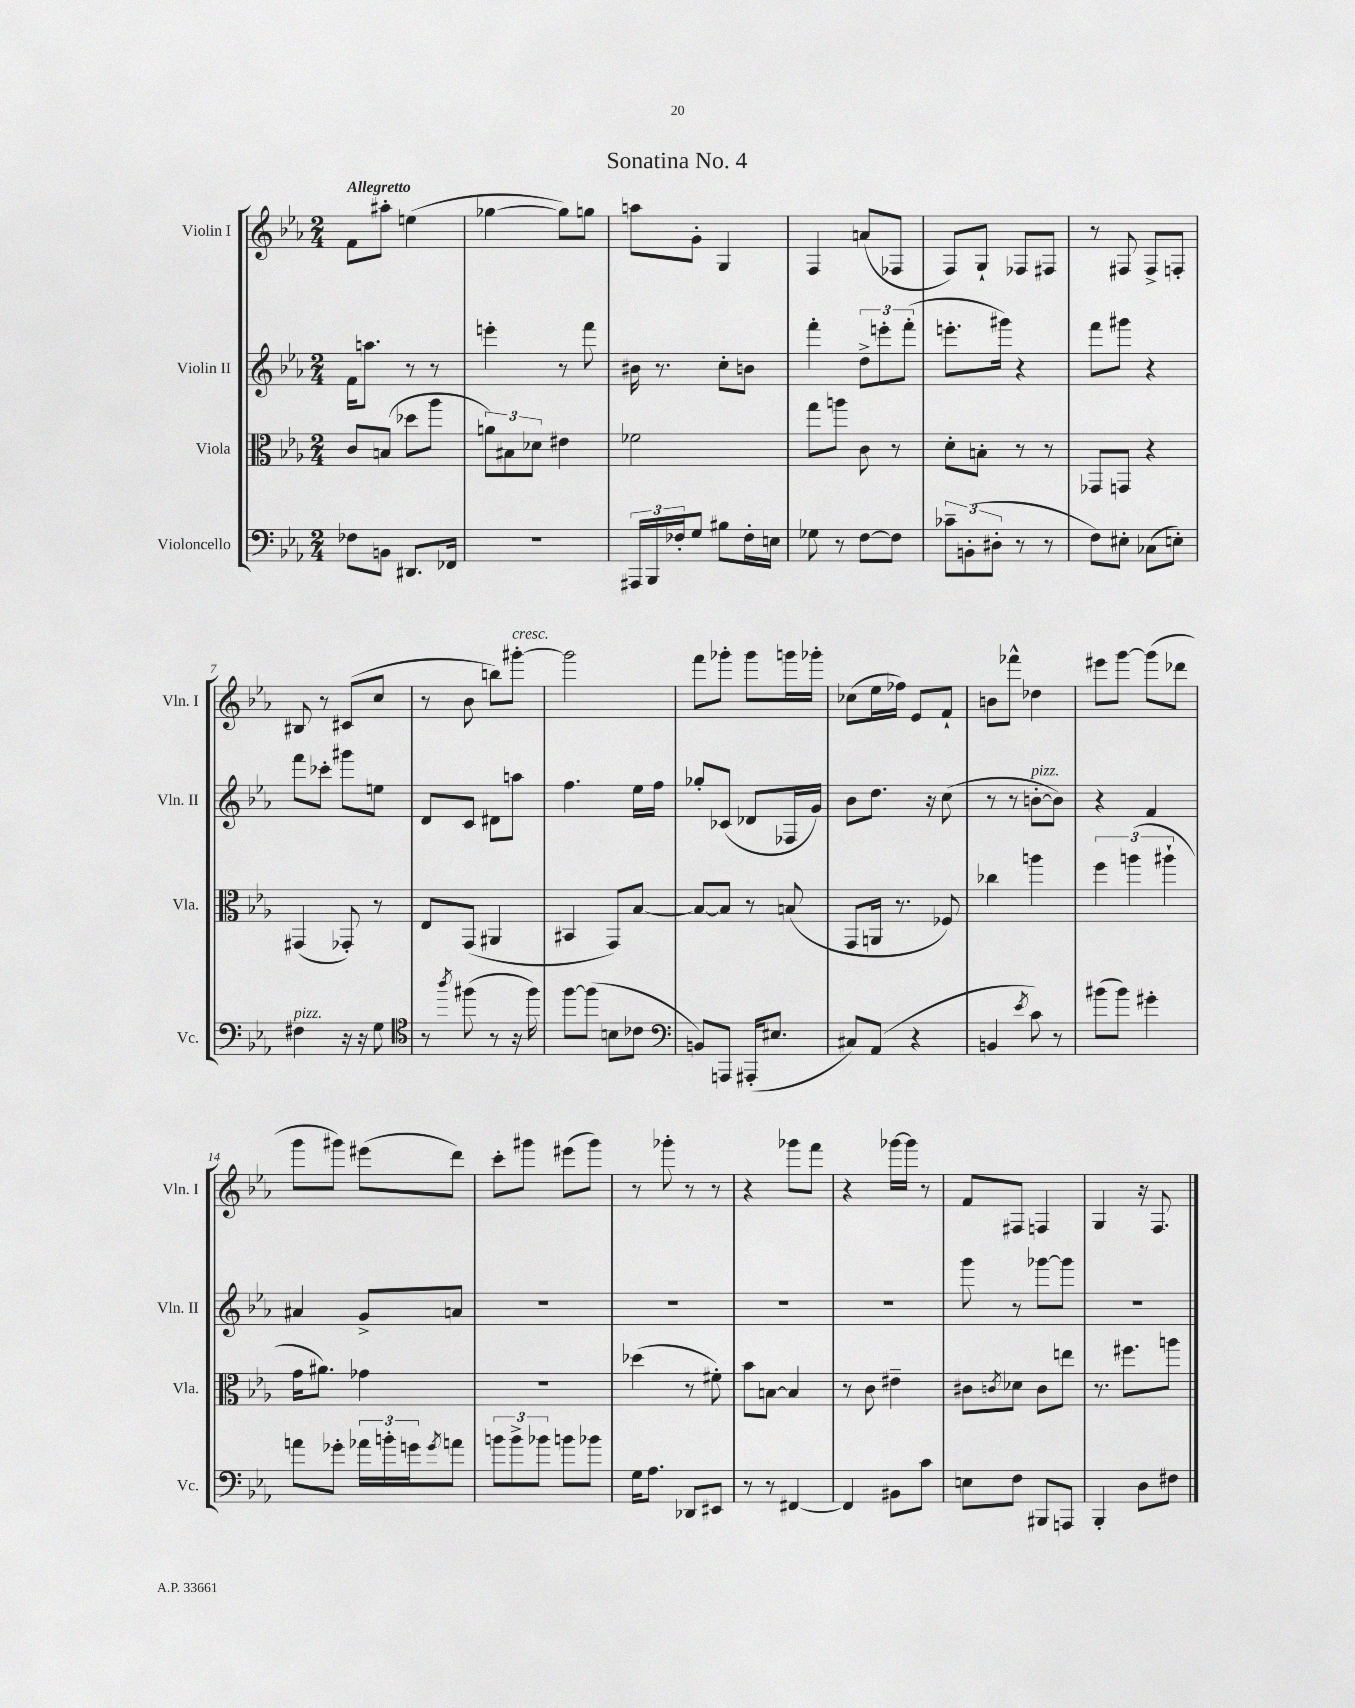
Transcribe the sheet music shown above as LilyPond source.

\header { title = "Sonatina No. 4" }
<<
\new StaffGroup <<
\new Staff = "s0" \with { instrumentName = "Violin I" shortInstrumentName = "Vln. I" } {
    \clef treble \key ees \major \numericTimeSignature \time 2/4 \tempo "Allegretto"
    f'8 ais''8-. e''4( |
    ges''4~ ges''8) g''8 |
    a''8 g'8-. g4 |
    f4 a'8( fes8 |
    f8) g8-! fes8 fis8 |
    r8 fis8 fis8-> f8-. |
    bis8 r8 cis'8( c''8 |
    r8 bes'8 b''8) gis'''8~-.^\markup { \italic "cresc." } |
    gis'''2 |
    f'''8 ges'''8-. ges'''8 g'''16 ges'''16-. |
    ces''8( ees''16 fes''16) ees'8 f'8-! |
    b'8 fes'''8-^ des''4 |
    eis'''8 g'''8~ g'''8( des'''8 |
    g'''8 gis'''8) eis'''8( d'''8) |
    c'''8-. gis'''8 eis'''8( gis'''8) |
    r8 ges'''8-. r8 r8 |
    r4 ges'''8 f'''8 |
    r4 ges'''16~ ges'''16 r8 |
    f'8 fis8 f4 |
    g4 r16 f8. \bar "|." |
}
\new Staff = "s1" \with { instrumentName = "Violin II" shortInstrumentName = "Vln. II" } {
    \clef treble \key ees \major \numericTimeSignature \time 2/4
    f'16 a''8. r8 r8 |
    e'''4-. r8 f'''8 |
    bis'16 r8. c''8-. b'8 |
    f'''4-. \tuplet 3/2 { d''8-> e'''8-. f'''8-.( } |
    e'''8.-. gis'''16) r4 |
    f'''8 gis'''8 r4 |
    f'''8 ces'''8-. gis'''8 e''8 |
    d'8 c'8 dis'8 a''8 |
    f''4. ees''16 f''16 |
    ges''8-. ces'8( des'8 fes16 g'16) |
    bes'8 d''8. r16 c''8( |
    r8 r8 b'8~-.^\markup { \italic "pizz." } b'8) |
    r4 f'4 |
    ais'4 g'8-> a'8 |
    R2 |
    R2 |
    R2 |
    R2 |
    g'''8 r8 ges'''8~ ges'''8 |
    r2 \bar "|." |
}
\new Staff = "s2" \with { instrumentName = "Viola" shortInstrumentName = "Vla." } {
    \clef alto \key ees \major \numericTimeSignature \time 2/4
    c'8 b8( des''8 aes''8 |
    \tuplet 3/2 { a'8) bis8 des'8 } eis'4 |
    fes'2 |
    g''8 a''8 c'8 r8 |
    d'8-. b8-. r8 r8 |
    ges,8 g,8 r4 |
    gis,4( ges,8-.) r8 |
    ees8 g,8( ais,4 |
    bis,4 g,8) bes8~ |
    bes8~ bes8 r8 b8( |
    g,8 a,16 r8. fes8) |
    ces''4 a''4 |
    \tuplet 3/2 { f''4 a''4( ais''4-! } |
    g'16 ais'8.) ges'4 |
    r2 |
    des''4( r8 fis'8-.) |
    bes'8 b8~ b4 |
    r8 c'8 eis'4-- |
    cis'8 \acciaccatura { c'8 } des'8 c'8 e''8 |
    r8. fis''8. a''8 \bar "|." |
}
\new Staff = "s3" \with { instrumentName = "Violoncello" shortInstrumentName = "Vc." } {
    \clef bass \key ees \major \numericTimeSignature \time 2/4
    fes8 b,8 dis,8. fes,16 |
    R2 |
    \tuplet 3/2 { ais,,16 bes,,16 fes16-. } g8 bis8 fes16-. e16 |
    ges8 r8 f8~ f8 |
    \tuplet 3/2 { ces'8-- b,8-.( dis8-. } r8 r8 |
    f8) eis8-. ces8( e8-.) |
    fis4^\markup { \italic "pizz." } r16 r16 g8 |
    \clef tenor r8 \acciaccatura { aes''8 } fis''8( r8 r16 fis''16) |
    f''8~ f''8( b8 ces'8 |
    \clef bass b,8) a,,8 ais,,16-.( eis8. |
    cis8) aes,8( r4 |
    b,4 \acciaccatura { ees'8 } c'8) r8 |
    bis'8( bis'8) gis'4-. |
    a'8 ges'8-. \tuplet 3/2 { aes'16 b'16-. g'16 } \acciaccatura { g'8 } a'8 |
    \tuplet 3/2 { b'8 b'8-> bes'8 } b'8 bes'8 |
    g16 aes8. des,8 eis,8 |
    r8 r8 fis,4~ |
    fis,4 bis,8 c'8 |
    e8 f8 bis,,8 a,,8 |
    bes,,4-. d8 fis8 \bar "|." |
}
>>
>>
